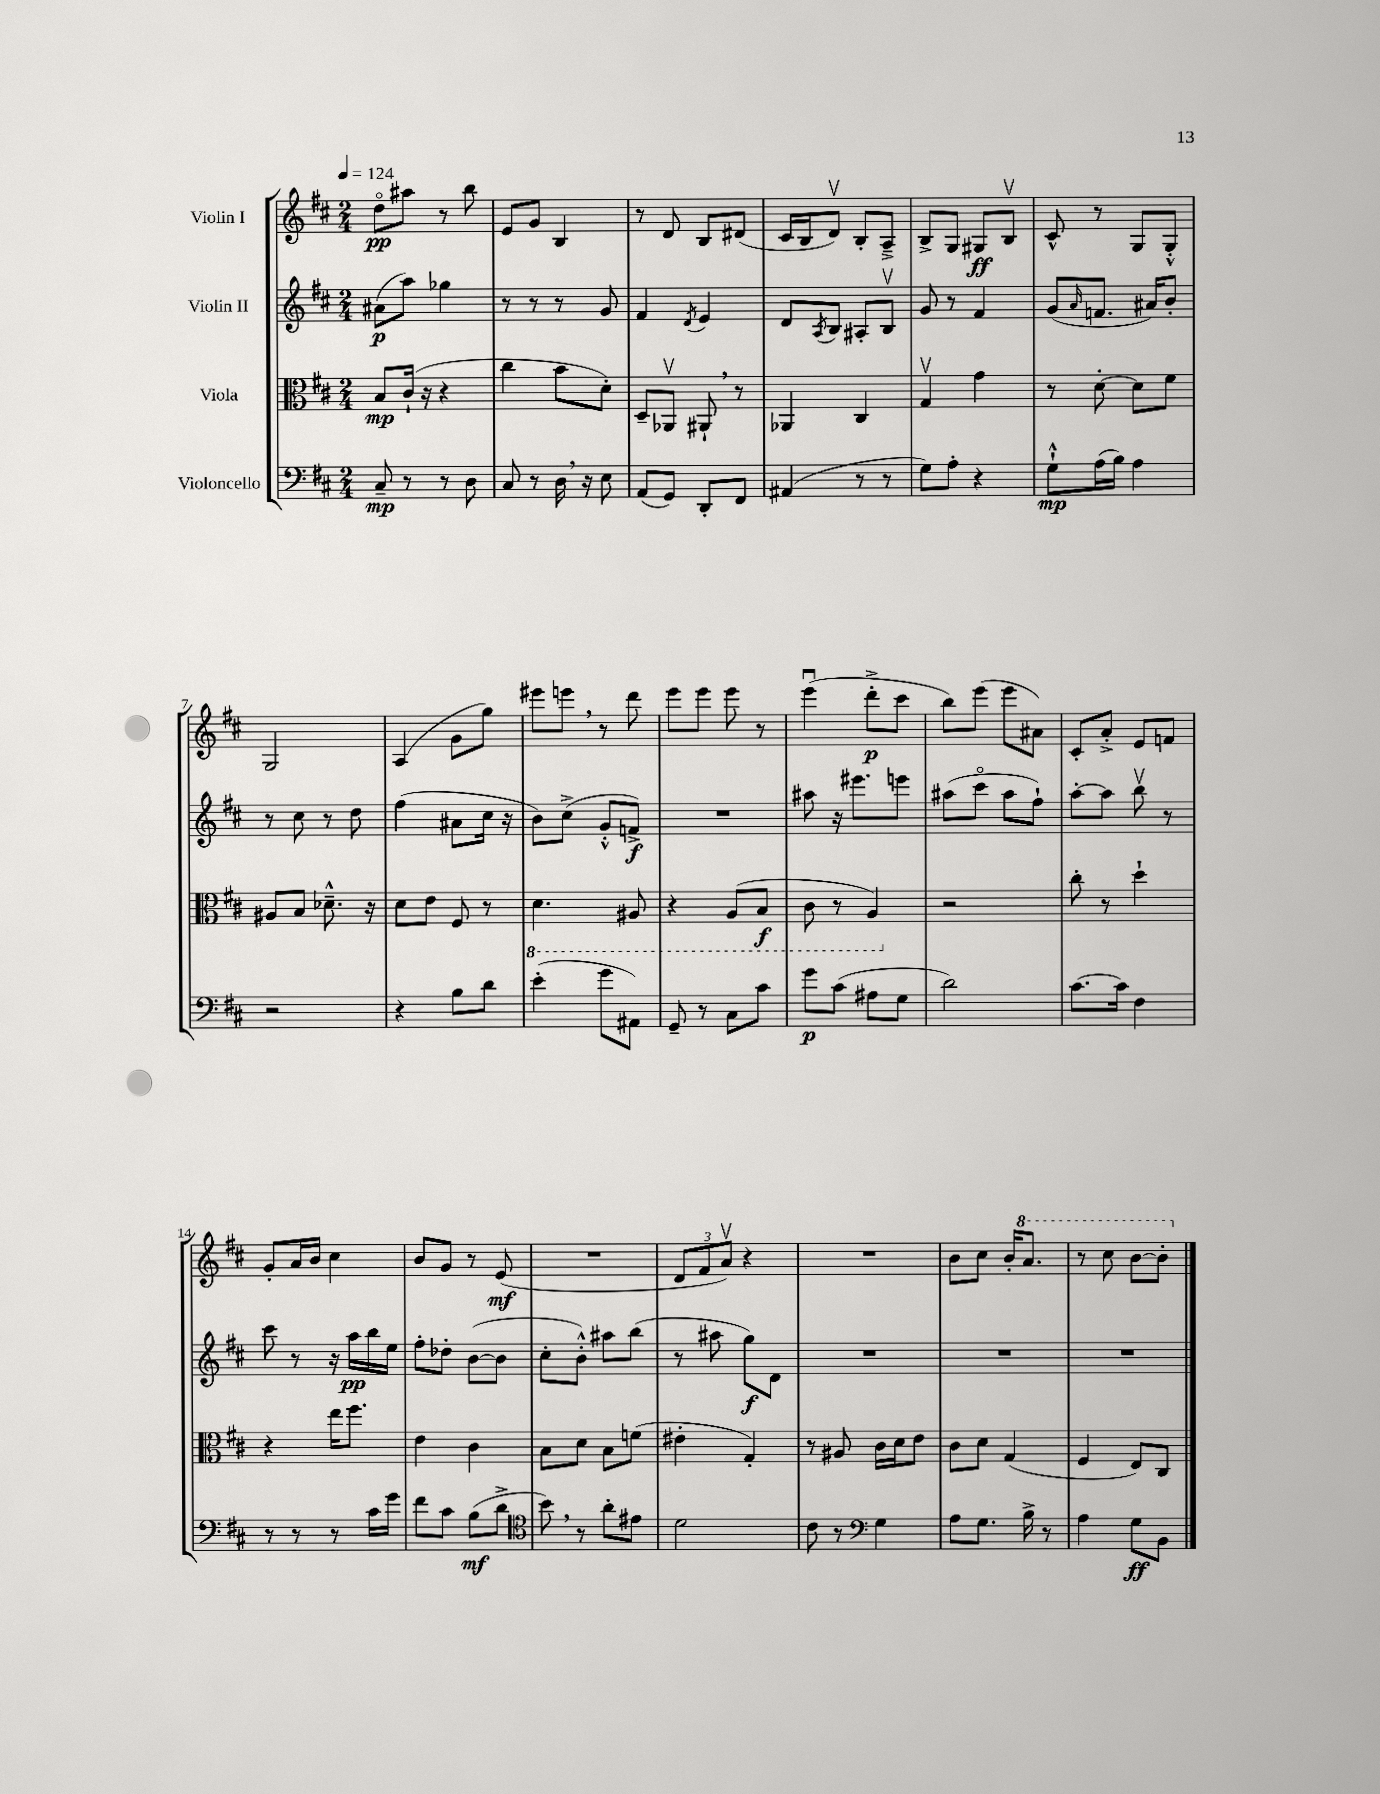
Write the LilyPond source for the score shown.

<<
\new StaffGroup <<
\new Staff = "s0" \with { instrumentName = "Violin I" } {
    \clef treble \key d \major \numericTimeSignature \time 2/4 \tempo 4 = 124
    d''8\flageolet\pp ais''8 r8 b''8 |
    e'8 g'8 b4 |
    r8 d'8 b8 dis'8( |
    cis'16 b16 d'8\upbow) b8-. a8---> |
    b8-> g8 gis8\ff b8\upbow |
    cis'8-^ r8 g8 g8-.-^ |
    g2 |
    a4( g'8 g''8) |
    eis'''8 e'''8 \breathe r8 d'''8 |
    e'''8 e'''8 e'''8 r8 |
    e'''4\downbow( d'''8-.->\p cis'''8 |
    b''8) e'''8( e'''8 ais'8) |
    cis'8-. a'8-.-> e'8 f'8 |
    g'8-. a'16 b'16 cis''4 |
    b'8 g'8 r8 e'8\mf( |
    R2 |
    \tuplet 3/2 { d'8 fis'8 a'8\upbow) } r4 |
    R2 |
    b'8 cis''8 b'16-. \ottava #1 a''8. |
    r8 cis'''8 b''8~ b''8-. \ottava #0 \bar "|." |
}
\new Staff = "s1" \with { instrumentName = "Violin II" } {
    \clef treble \key d \major \numericTimeSignature \time 2/4
    ais'8\p( a''8) ges''4 |
    r8 r8 r8 g'8 |
    fis'4 \acciaccatura { d'8 } e'4 |
    d'8 \acciaccatura { a8 } b8 ais8-. b8\upbow |
    g'8 r8 fis'4 |
    g'8( \grace { a'16 } f'8. ais'16) b'8-. |
    r8 cis''8 r8 d''8 |
    fis''4( ais'8 cis''16 r16 |
    b'8) cis''8->( g'8-.-^ f'8->\f) |
    R2 |
    ais''8 r16 eis'''8. e'''8 |
    ais''8( cis'''8\flageolet ais''8 fis''8-!) |
    a''8~-. a''8 b''8\upbow r8 |
    cis'''8 r8 r16 a''16\pp b''16 e''16 |
    fis''8-. des''8-. b'8~( b'8 |
    cis''8-. b'8-.-^) ais''8 b''8( |
    r8 ais''8 g''8\f) d'8 |
    R2 |
    R2 |
    R2 \bar "|." |
}
\new Staff = "s2" \with { instrumentName = "Viola" } {
    \clef alto \key d \major \numericTimeSignature \time 2/4
    b8\mp cis'16-!( r16 r4 |
    cis''4 b'8 d'8-.) |
    d8-- aes,8\upbow ais,8-! \breathe r8 |
    aes,4 cis4 |
    g4\upbow g'4 |
    r8 d'8~-. d'8 fis'8 |
    ais8 b8 des'8.---^ r16 |
    d'8 e'8 fis8 r8 |
    \ottava #-1 d4. ais,8 |
    r4 a,8( b,8\f |
    cis8 r8 a,4) \ottava #0 |
    r2 |
    cis''8-. r8 d''4-! |
    r4 e''16 fis''8. |
    e'4 cis'4 |
    b8 d'8 b8 f'8( |
    eis'4-. g4-.) |
    r8 ais8 cis'16 d'16 e'8 |
    cis'8 d'8 g4( |
    fis4 e8) cis8 \bar "|." |
}
\new Staff = "s3" \with { instrumentName = "Violoncello" } {
    \clef bass \key d \major \numericTimeSignature \time 2/4
    cis8--\mp r8 r8 d8 |
    cis8 r8 d16 \breathe r16 e8 |
    a,8( g,8) d,8-. fis,8 |
    ais,4( r8 r8 |
    g8) a8-. r4 |
    g8-!-^\mp a16( b16) a4 |
    r2 |
    r4 b8 d'8 |
    e'4-.( g'8 ais,8) |
    g,8-- r8 cis8 cis'8 |
    g'8\p cis'8( ais8 g8 |
    d'2) |
    cis'8.~ cis'16 fis4 |
    r8 r8 r8 cis'16 g'16 |
    fis'8 cis'8 b8\mf( d'8-> |
    \clef tenor b'8) \breathe r8 a'8-. eis'8 |
    d'2 |
    cis'8 r8 \clef bass g4 |
    a8 g8. b16-> r8 |
    a4 g8\ff b,8 \bar "|." |
}
>>
>>
